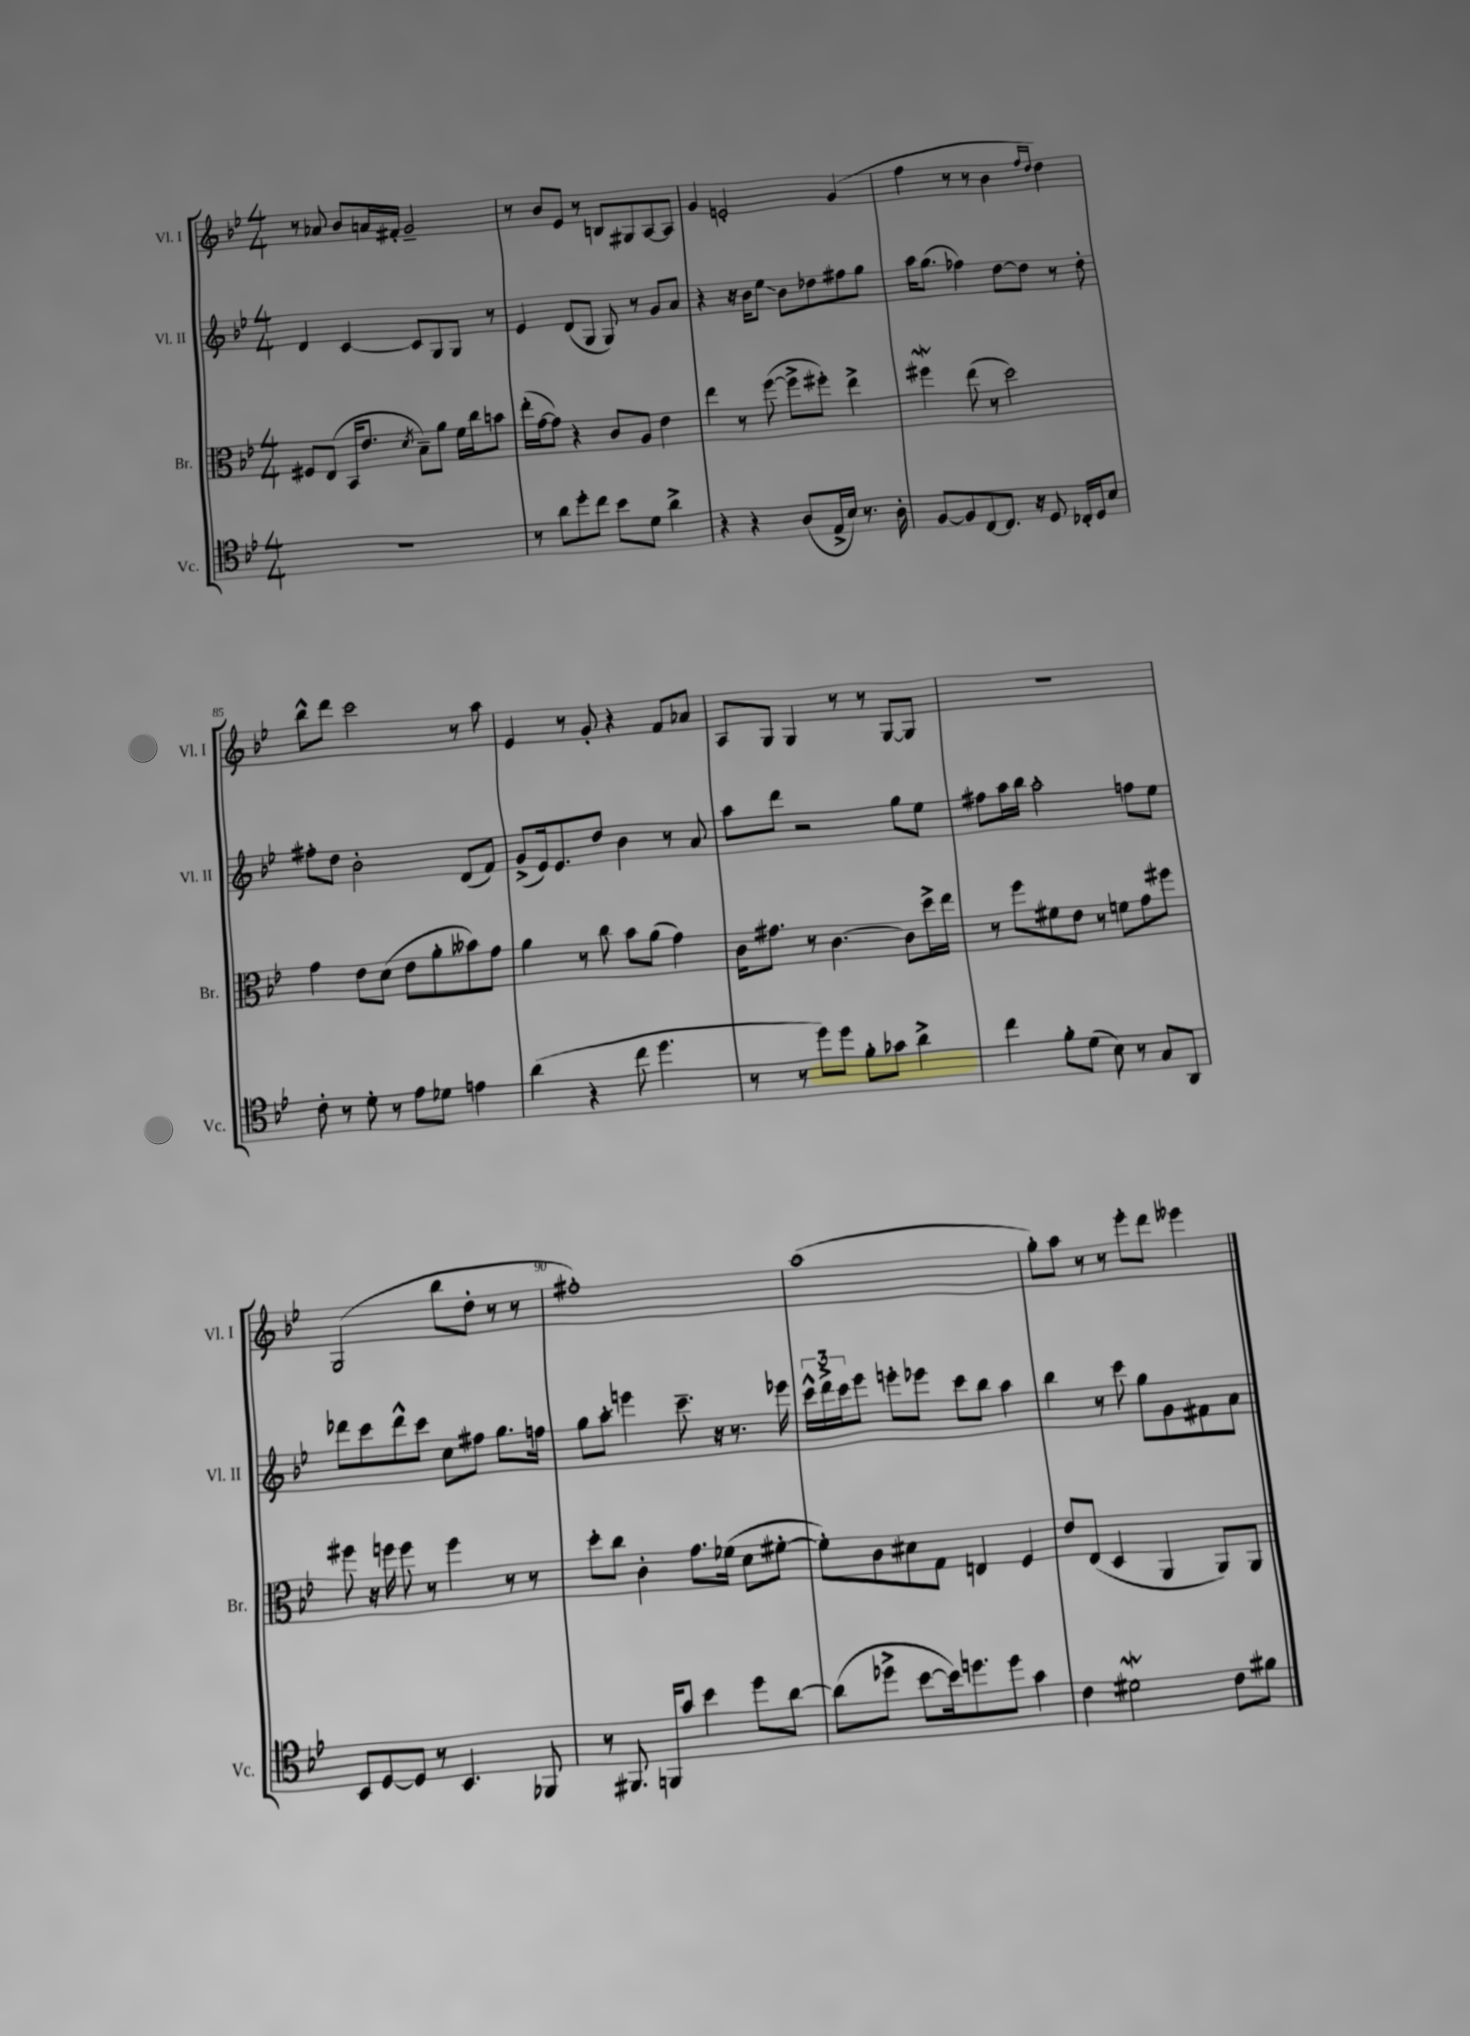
<<
\new StaffGroup <<
\new Staff = "s0" \with { instrumentName = "Vl. I" shortInstrumentName = "Vl. I" } {
    \clef treble \key bes \major \numericTimeSignature \time 4/4
    r8 aes'8 bes'8 a'16 fis'16-. g'2-- |
    r8 bes'8 ees'8 r8 b8 gis8 a8~ a8 |
    g'4 e'2-. g'4( |
    f''4 r8 r8 bes'4 \grace { f''16 d''16 } d''4) |
    bes''8-^ d'''8 c'''2 r8 a''8 |
    ees'4 r8 g'8-. r4 f'8 aes'8 |
    a8 g8 g4 r8 r8 g8~ g8 |
    r1 |
    g2( bes''8 d''8-. r8 r8 |
    fis''1-.) |
    a''1( |
    g''8-.) a''8 r8 r8 ees'''8-. d'''8 eeses'''4 \bar "|." |
}
\new Staff = "s1" \with { instrumentName = "Vl. II" shortInstrumentName = "Vl. II" } {
    \clef treble \key bes \major \numericTimeSignature \time 4/4
    d'4 c'4~ c'8 g8 g8 r8 |
    ees'4 d'8( g8 g8) r8 g'8 a'8 |
    r4 r16 bes'16 ees''8\glissando bes'8 des''8 fis''8 g''8 |
    a''16 g''8.( fes''4) d''8~ d''8 r8 d''8-. |
    fis''8-. d''8 bes'2-. d'8( f'8) |
    g'8->( ees'16) ees'8. d''8 bes'4 r8 a'8 |
    a''8 d'''8 r2 g''8 ees''8 |
    fis''8 a''16 bes''16 a''2-. f''8 ees''8 |
    des'''8 c'''8 des'''8-^ c'''8 c''8 fis''8 g''8. f''16 |
    g''8 a''8-.\glissando e'''4 c'''8.-- r16 r8. ees'''16 |
    \tuplet 3/2 { c'''16-^ d'''16-> c'''16 } ees'''8 e'''8-. ees'''8 c'''8 bes''8 a''4 |
    bes''4 r8 c'''8 g''8 g'8 fis'8 a'8 \bar "|." |
}
\new Staff = "s2" \with { instrumentName = "Br." shortInstrumentName = "Br." } {
    \clef alto \key bes \major \numericTimeSignature \time 4/4
    fis8 ees8( bes,16 ees'8. \acciaccatura { d'8 } bes8--) a'8 f'16 c''16 b'8 |
    ees''16-.( g'16~ g'8) r4 c'8 a8 ees'4 |
    ees''4 r8 f''8~( f''8-> fis''8-.) ees''4-> |
    fis''4\mordent ees''8( r8 d''2) |
    g'4 ees'8 d'8( ees'8 a'8-. beses'8) g'8 |
    a'4 r8 c''8 bes'8 a'8( g'4) |
    c'16 gis'8. r8 c'4.~ c'8 d''16-> ees''16 |
    r8 f''8 fis'8 ees'8 r8 f'8 g'8 fis''8 |
    fis''8 r16 f''16 f''8 r8 f''4 r8 r8 |
    d''8-. c''8 c'4-. g'8. fes'16( d'8 fis'8~-. |
    fis'8-.) c'8 dis'8 g8 e4 f4 |
    ees'8 ees8( d4 a,4 a,8) a,8 \bar "|." |
}
\new Staff = "s3" \with { instrumentName = "Vc." shortInstrumentName = "Vc." } {
    \clef tenor \key bes \major \numericTimeSignature \time 4/4
    R1 |
    r8 a'8 d''8-. c''8 bes'8 d'8 a'4-> |
    r4 r4 a8( ees16-> bes16) r8. a16-. |
    f8~ f8 c8~ c8. r16 d8 ces16-. d16 bes8 |
    c'8-. r8 d'8-. r8 ees'8 des'8 e'4 |
    a'4( r4 c''8 d''4. |
    r8 r8 d''8) d''8 f'8-. ges'8 a'4-> |
    c''4 f'8-. d'8( bes8) r8 g8 a,8 |
    bes,8 d8~ d8 r8 bes,4. fes,8 |
    r8 fis,8. f,16 g'8 bes'4 d''8 a'8~ |
    a'8( des''8-> bes'8~ bes'16) d''8. d''8 g'4 |
    c'4 dis'2\mordent c'8 fis'8 \bar "|." |
}
>>
>>
\layout { \context { \Score currentBarNumber = #81 \override BarNumber.break-visibility = ##(#f #t #t) barNumberVisibility = #(every-nth-bar-number-visible 5) } }
